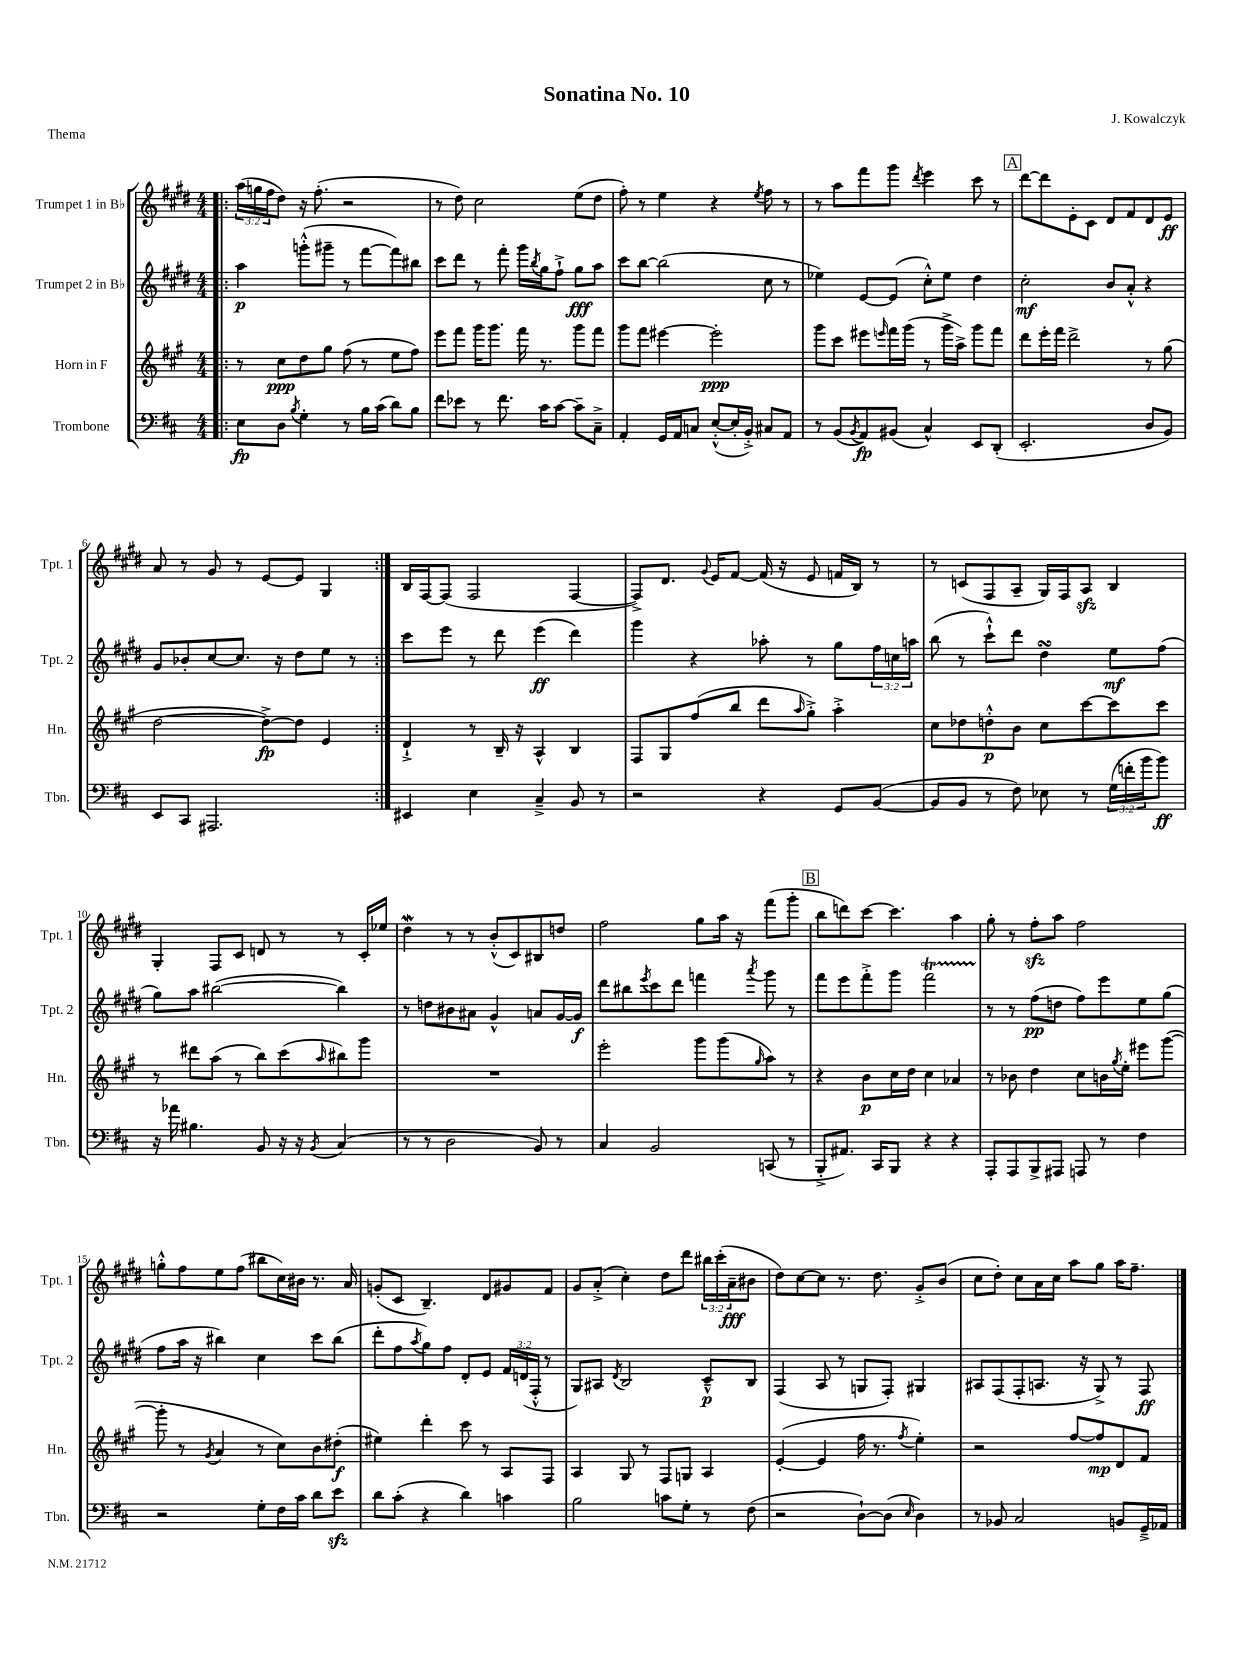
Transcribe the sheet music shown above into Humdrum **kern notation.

**kern	**dynam	**kern	**dynam	**kern	**dynam	**kern	**dynam
*part4	*part4	*part3	*part3	*part2	*part2	*part1	*part1
*staff4	*staff4	*staff3	*staff3	*staff2	*staff2	*staff1	*staff1
*I"Trombone	*	*I"Horn in F	*	*I"Trumpet 2 in B♭	*	*I"Trumpet 1 in B♭	*
*I'Tbn.	*	*I'Hn.	*	*I'Tpt. 2	*	*I'Tpt. 1	*
*clefF4	*	*clefG2	*	*clefG2	*	*clefG2	*
*k[f#c#]	*	*k[f#c#g#]	*	*k[f#c#g#d#]	*	*k[f#c#g#d#]	*
*M4/4	*	*M4/4	*	*M4/4	*	*M4/4	*
=1!|:	=1!|:	=1!|:	=1!|:	=1!|:	=1!|:	=1!|:	=1!|:
8E\L	fp	8r	.	4aa\	p	(24aa\LL	.
.	.	.	.	.	.	24ggn\	.
.	.	.	.	.	.	24ff#\J	.
8D\J	.	8cc#\L	ppp	.	.	8dd#\J)	.
8qB/	.	.	.	.	.	.	.
4G'\	.	8dd\	.	(8gggn'^^\L	.	16r	.
.	.	.	.	.	.	(8.ff#'\	.
.	.	8gg#\J	.	8ggg#X~\J	.	.	.
8r	.	(8ff#\	.	8r	.	2r	.
16B\LL	.	8r	.	[8fff#\L	.	.	.
(16c#\JJ	.	.	.	.	.	.	.
8d\L)	.	8ee\L	.	8fff#\])	.	.	.
8B\J	.	8ff#\J)	.	8bb#X\J	.	.	.
=2	=2	=2	=2	=2	=2	=2	=2
8f#\L	.	8eee\L	.	8ccc#\L	.	8r	.
8e-X\J	.	8fff#\J	.	8ddd#\J	.	8dd#\)	.
8r	.	16ggg#\KL	.	8r	.	2cc#\	.
.	.	8.ggg#\J	.	.	.	.	.
8.f#\	.	.	.	8fff#'\	.	.	.
.	.	16fff#\	.	16ggg#\LL	.	.	.
.	.	.	.	8qbb/	.	.	.
16c#\KL	.	8.r	.	16gg#\J	.	.	.
[8c#\J	.	.	.	8ff#`^\J	.	.	.
8c#~\L]	.	8ggg#\L	.	8gg#\L	fff	(8ee\L	.
8C#~^\J	.	8fff#\J	.	8aa\J	.	8dd#\J	.
=3	=3	=3	=3	=3	=3	=3	=3
4AA'/	.	8ggg#\L	.	8ccc#\L	.	8ff#'\)	.
.	.	8fff#\J	.	[8bb\J	.	8r	.
16GG/LL	.	[4eee#X\	.	(2bb\]	.	4ee\	.
16AA/J	.	.	.	.	.	.	.
8Cn/J	.	.	.	.	.	.	.
([8E'^^/L	.	2eee#'\]	ppp	.	.	4r	.
16E'/L]	.	.	.	.	.	.	.
16BB'^/JJ)	.	.	.	.	.	.	.
.	.	.	.	.	.	8qee/	.
8C#X/L	.	.	.	8cc#\	.	8ff#\	.
8AA/J	.	.	.	8r	.	8r	.
=4	=4	=4	=4	=4	=4	=4	=4
8r	.	8ggg#\L	.	4ee-X\)	.	8r	.
(8BB/L	.	8ccc#\J	.	.	.	8aa\L	.
8qBB/	.	.	.	.	.	.	.
8AA/)	fp	8eee#X\L	.	[8e/L	.	8fff#\	.
.	.	16qqeeen/	.	.	.	.	.
(8BB#X/J	.	16fff#\L	.	(8e/J]	.	8ggg#\J	.
.	.	(16ggg#\JJ	.	.	.	.	.
.	.	.	.	.	.	8qddd#/	.
4C#^^/)	.	8r	.	8cc#'^^\L)	.	4eee\	.
.	.	16ggg#^\LL	.	8ee-\J	.	.	.
.	.	16aa^\JJ)	.	.	.	.	.
8EE/L	.	8ggg#\L	.	4dd#\	.	8ccc#\	.
(8DD'/J	.	8fff#\J	.	.	.	8r	.
!!LO:REH:place=s1:t=A
=5	=5	=5	=5	=5	=5	=5	=5
2.EE'/	.	8ddd\L	.	2cc#'\	mf	[8ddd#\L	.
.	.	16eee'\L	.	.	.	8ddd#\]	.
.	.	16fff#\JJ	.	.	.	.	.
.	.	2ddd^\	.	.	.	8e'\	.
.	.	.	.	.	.	8c#\J	.
.	.	.	.	8b/L	.	8d#/L	.
.	.	.	.	8a'^^/J	.	8f#/	.
8D/L	.	8r	.	4r	.	8d#/	.
8BB/J)	.	(8gg#\	.	.	.	8e/J	ff
!!LO:LB:g=z
=6	=6	=6	=6	=6	=6	=6	=6
8EE/L	.	[2dd\	.	8g#/L	.	8a/	.
8CC#/J	.	.	.	8b-X'/	.	8r	.
2.AAA#X/	.	.	.	[8cc#/	.	8g#/	.
.	.	.	.	8.cc#/J]	.	8r	.
.	.	8dd^\L_)	fp	.	.	[8e/L	.
.	.	.	.	16r	.	.	.
.	.	8dd\J]	.	8dd#\L	.	8e/J]	.
.	.	4e/	.	8ee\J	.	4G#/	.
.	.	.	.	8r	.	.	.
=7:|!	=7:|!	=7:|!	=7:|!	=7:|!	=7:|!	=7:|!	=7:|!
4EE#X/	.	4d`^/	.	8ccc#\L	.	16B/LL	.
.	.	.	.	.	.	[16F#/J	.
.	.	.	.	8eee\J	.	(8F#/J]	.
4E\	.	8r	.	8r	.	2F#/	.
.	.	16B~/	.	8ddd#\	.	.	.
.	.	16r	.	.	.	.	.
4C#~^/	.	4A^^/	.	(4eee\	ff	.	.
8BB/	.	4B/	.	4ddd#\)	.	[4F#/	.
8r	.	.	.	.	.	.	.
=8	=8	=8	=8	=8	=8	=8	=8
2r	.	8F#/L	.	4ggg#\	.	8F#^/L])	.
.	.	8G#/	.	.	.	8.d#/J	.
.	.	(8ff#/	.	4r	.	.	.
.	.	.	.	.	.	8qqg#/	.
.	.	.	.	.	.	16e/KL	.
.	.	8bb/J	.	.	.	[8f#/J	.
4r	.	8ddd\L	.	8aa-X'\	.	(16f#/]	.
.	.	.	.	.	.	16r	.
.	.	16qqaa/	.	.	.	.	.
.	.	8gg#'^\J)	.	8r	.	8e/	.
8GG/L	.	4aa'^\	.	8gg#\L	.	16fn/LL	.
.	.	.	.	.	.	16B/JJ)	.
([8BB/J	.	.	.	24ff#\L	.	8r	.
.	.	.	.	24ccn\	.	.	.
.	.	.	.	24aan\JJ	.	.	.
=9	=9	=9	=9	=9	=9	=9	=9
8BB/L]	.	8cc#\L	.	(8bb\	.	8r	.
8BB/J	.	8dd-X\	.	8r	.	(8cn/L	.
8r	.	8ddn'^^\	p	8ccc#`^^\L)	.	8F#/	.
8F#\)	.	8b\J	.	8ddd#\J	.	8A~/J	.
8E-X\	.	8cc#\L	.	4dd#sSsS\	.	16G#/LL)	.
.	.	.	.	.	.	16F#/J	.
8r	.	[8ccc#\	.	.	.	8Azz/J	.
(24G\LL	.	8ccc#\]	.	8ee\L	mf	4B/	.
24fn'\	.	.	.	.	.	.	.
24b\J	.	.	.	.	.	.	.
8b\J)	ff	8ccc#\J	.	(8ff#\J	.	.	.
!!LO:LB:g=z
=10	=10	=10	=10	=10	=10	=10	=10
16r	.	8r	.	8gg#\L)	.	4G#'/	.
16a-X\	.	.	.	.	.	.	.
4.B#X\	.	8ddd#X\L	.	8aa\J	.	.	.
.	.	(8aa\J	.	([2bb#X\	.	8F#/L	.
.	.	8r	.	.	.	8c#/J	.
8BB/	.	8bb\L)	.	.	.	8dn/	.
16r	.	(8ccc#\	.	.	.	8r	.
16r	.	.	.	.	.	.	.
8qBB/	.	16qqaa/	.	.	.	.	.
(4C#/	.	8bb#X\)	.	4bb#\])	.	8r	.
.	.	8ggg#\J	.	.	.	16c#'/LL	.
.	.	.	.	.	.	16ee-X/JJ	.
=11	=11	=11	=11	=11	=11	=11	=11
8r	.	1r	.	8r	.	4dd#W\	.
8r	.	.	.	8ddn\L	.	.	.
2D\	.	.	.	8b#X\	.	8r	.
.	.	.	.	8a#X\J	.	8r	.
.	.	.	.	4g#^^/	.	(8b'^^/L	.
.	.	.	.	.	.	8c#/)	.
8BB/)	.	.	.	8an/L	.	8B#X/	.
8r	.	.	.	[16g#/L	.	8ddn/J	.
.	.	.	.	16g#/JJ]	f	.	.
=12	=12	=12	=12	=12	=12	=12	=12
4C#/	.	2eee'\	.	8ddd#\L	.	2ff#\	.
.	.	.	.	8bb#X\	.	.	.
.	.	.	.	8qeee/	.	.	.
2BB/	.	.	.	8ccc#\	.	.	.
.	.	.	.	8ddd#\J	.	.	.
.	.	8ggg#\L	.	4fffn\	.	8gg#\L	.
.	.	(8ggg#\	.	.	.	16aa\Jk	.
.	.	.	.	.	.	16r	.
.	.	16qqgg#/	.	8qaaa/	.	.	.
(8CCn/	.	8aa\J)	.	8ggg#\	.	(8fff#\L	.
8r	.	8r	.	8r	.	8ggg#'\J	.
!!LO:REH:place=s1:t=B
=13	=13	=13	=13	=13	=13	=13	=13
8BBB'^/L	.	4r	.	8fff#\L	.	8bb\L	.
8.AA#X/J)	.	.	.	8eee\	.	8dddn\)	.
.	.	8b\L	p	8fff#'^\	.	[8ccc#\J	.
16CC#/KL	.	.	.	.	.	.	.
8BBB/J	.	16cc#\L	.	8ggg#\J	.	4.ccc#\]	.
.	.	16dd\JJ	.	.	.	.	.
4r	.	4cc#\	.	2fff#T\	.	.	.
4r	.	4a-X/	.	.	.	4aa\	.
=14	=14	=14	=14	=14	=14	=14	=14
8AAA'/L	.	8r	.	8r	.	8gg#'\	.
8AAA/	.	8b-X\	.	8r	.	8r	.
8BBB^/	.	4dd\	.	(8ff#\L	pp	8ff#zz'\L	.
8AAA#X/J	.	.	.	8ddn\J	.	8aa\J	.
8AAAn/	.	8cc#\L	.	8ff#\L)	.	2ff#\	.
8r	.	16bn\L	.	8eee\	.	.	.
.	.	8qgg#/	.	.	.	.	.
.	.	16ee'\JJ	.	.	.	.	.
4F#\	.	8eee#X\L	.	8ee\	.	.	.
.	.	([8ggg#\J	.	(8gg#\J	.	.	.
!!LO:LB:g=z
=15	=15	=15	=15	=15	=15	=15	=15
2r	.	8ggg#'\]	.	8ff#\L	.	8ggn'^^\L	.
.	.	8r	.	16aa\Jk	.	8ff#\	.
.	.	.	.	16r	.	.	.
.	.	8qg#/	.	.	.	.	.
.	.	4a/	.	4bb#X\)	.	8ee\	.
.	.	.	.	.	.	(8ff#\J	.
8G'\L	.	8r	.	4cc#\	.	8bb#X\L	.
16F#\L	.	8cc#\L)	.	.	.	16cc#\L)	.
16c#\JJ	.	.	.	.	.	16b#X\JJ	.
8d\L	.	8b\	.	8ccc#\L	.	8.r	.
8ezz\J	.	(8dd#X'\J	f	(8bb#\J	.	.	.
.	.	.	.	.	.	16a/	.
=16	=16	=16	=16	=16	=16	=16	=16
8d\L	.	4ee#X\)	.	8ddd#'\L	.	(8gn'/L	.
(8c#'\J	.	.	.	8ff#\	.	8c#/J	.
.	.	.	.	8qaa/	.	.	.
4r	.	4ddd'\	.	8gg#\)	.	4.B~/)	.
.	.	.	.	8ff#\J	.	.	.
4d\)	.	8ccc#\	.	8d#'/L	.	.	.
.	.	8r	.	8e/J	.	8d#/L	.
4cn\	.	8A/L	.	24f#/LL	.	8g#X/	.
.	.	.	.	(24dn/	.	.	.
.	.	.	.	24F#'^^/JJ	.	.	.
.	.	8F#/J	.	8r	.	8f#/J	.
=17	=17	=17	=17	=17	=17	=17	=17
2B\	.	4A/	.	8G#/L)	.	8g#/L	.
.	.	.	.	8A#X/J	.	(8a'^/J	.
.	.	.	.	8qd#/	.	.	.
.	.	8G#/	.	2B/	.	4cc#'\)	.
.	.	8r	.	.	.	.	.
8cn\L	.	8F#/L	.	.	.	8dd#\L	.
8G'\J	.	8Gn/J	.	.	.	8ddd#\J	.
8r	.	4A/	.	8c#~^^/L	p	24bb#X\LL	.
.	.	.	.	.	.	(24ccc#'\	.
.	.	.	.	.	.	24a~\J	fff
(8F#\	.	.	.	8B/J	.	8b#X\J	.
=18	=18	=18	=18	=18	=18	=18	=18
2r	.	([4e'/	.	(4F#/	.	8dd#\L)	.
.	.	.	.	.	.	[8cc#\	.
.	.	4e/]	.	8A/	.	8cc#\J]	.
.	.	.	.	8r	.	8.r	.
[8D`\L)	.	16ff#\	.	8Gn/L	.	.	.
.	.	8.r	.	.	.	8.dd#\	.
(8D\J]	.	.	.	8F#'/J)	.	.	.
16qqE/	.	8qff#/	.	.	.	.	.
4D\)	.	4ee'\)	.	4G#X/	.	8g#'^/L	.
.	.	.	.	.	.	(8b/J	.
=19	=19	=19	=19	=19	=19	=19	=19
8r	.	2r	.	8A#X/L	.	8cc#\L	.
8BB-X/	.	.	.	(8F#/	.	8dd#'\J)	.
2C#/	.	.	.	8F#'/	.	8cc#\L	.
.	.	.	.	8.An/J	.	16a\L	.
.	.	.	.	.	.	16cc#\JJ	.
.	.	[8ff#/L	.	.	.	8aa\L	.
.	.	.	.	16r	.	.	.
.	.	8ff#/]	mp	8G#^/)	.	8gg#\J	.
8BBn/L	.	8d/	.	8r	.	16aa\KL	.
.	.	.	.	.	.	8.ff#~\J	.
16GG~^/L	.	8f#/J	.	8F#/	ff	.	.
16AA-X/JJ	.	.	.	.	.	.	.
==	==	==	==	==	==	==	==
*-	*-	*-	*-	*-	*-	*-	*-
